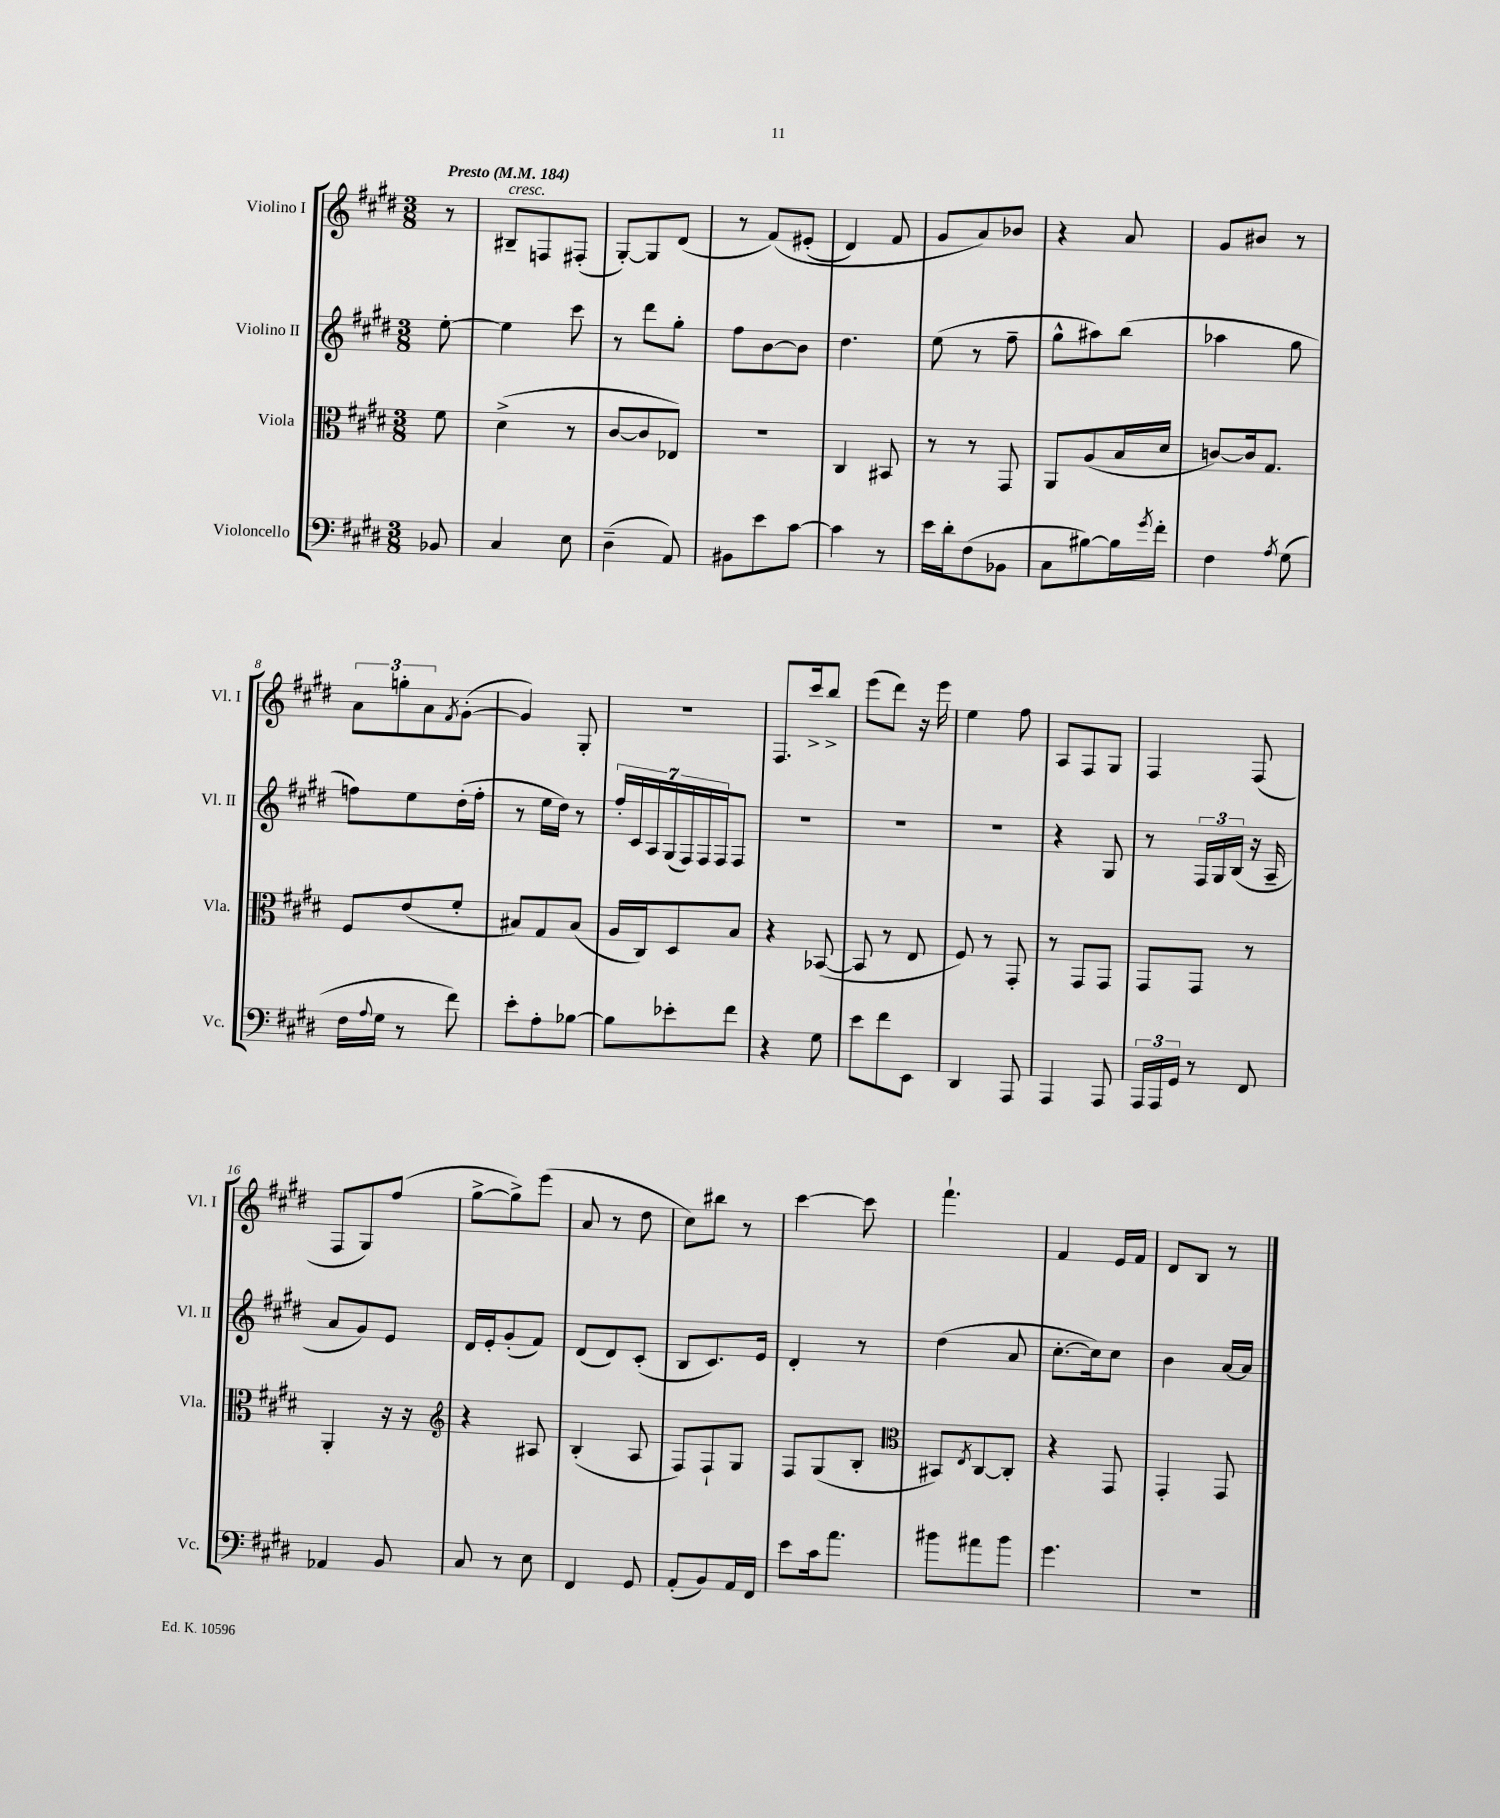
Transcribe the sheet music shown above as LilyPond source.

<<
\new StaffGroup <<
\new Staff = "s0" \with { instrumentName = "Violino I" shortInstrumentName = "Vl. I" } {
    \clef treble \key e \major \numericTimeSignature \time 3/8 \partial 8 \tempo "Presto" 4 = 184
    r8 |
    bis8--^\markup { \italic "cresc." } f8 fis8-.( |
    gis8~-.) gis8 dis'8( |
    r8 fis'8)\( eis'8-.( |
    dis'4) fis'8 |
    gis'8 a'8\) bes'8 |
    r4 a'8 |
    gis'8 bis'8 r8 |
    \tuplet 3/2 { a'8 g''8-. a'8 } \acciaccatura { fis'8 } gis'8~-.( |
    gis'4) gis8-. |
    R4. |
    fis8. cis'''16-> b''8-> |
    e'''8( dis'''8) r16 e'''16 |
    e''4 fis''8 |
    a8 fis8 gis8 |
    fis4 fis8( |
    fis8 gis8) fis''8( |
    gis''8~-> gis''8->) e'''8( |
    a'8 r8 dis''8 |
    cis''8) bis''8 r8 |
    cis'''4~ cis'''8 |
    fis'''4.-! |
    fis'4 e'16 fis'16 |
    dis'8 b8 r8 \bar "|." |
}
\new Staff = "s1" \with { instrumentName = "Violino II" shortInstrumentName = "Vl. II" } {
    \clef treble \key e \major \numericTimeSignature \time 3/8 \partial 8
    e''8~-. |
    e''4 cis'''8 |
    r8 dis'''8 gis''8-. |
    fis''8 b'8~ b'8 |
    dis''4. |
    e''8( r8 fis''8-- |
    gis''8-^ ais''8) b''8( |
    aes''4 gis''8 |
    f''8) e''8 dis''16-.( f''16-. |
    r8 e''16 dis''16) r8 |
    \tuplet 7/4 { fis''16-. cis'16 a16 gis16( fis16) fis16 fis16 } fis8 |
    R4. |
    R4. |
    R4. |
    r4 gis8 |
    r8 \tuplet 3/2 { fis16 gis16 b16( } r16 a16-- |
    a'8 gis'8) e'8 |
    dis'16 e'16-. gis'8-.( fis'8) |
    dis'8( dis'8) cis'8-.( |
    b8 cis'8.) e'16 |
    dis'4-. r8 |
    dis''4( a'8 |
    cis''8.~-. cis''16) cis''8 |
    b'4 a'16~ a'16 \bar "|." |
}
\new Staff = "s2" \with { instrumentName = "Viola" shortInstrumentName = "Vla." } {
    \clef alto \key e \major \numericTimeSignature \time 3/8 \partial 8
    fis'8 |
    dis'4->( r8 |
    cis'8~ cis'8 ees8) |
    R4. |
    cis4 bis,8 |
    r8 r8 gis,8 |
    a,8 a8( b16 dis'16 |
    c'8~) c'16 gis8. |
    fis8 e'8( fis'8-. |
    bis8) gis8 bis8( |
    a16 cis16) dis8 b8 |
    r4 bes,8~( |
    bes,8 r8 e8 |
    fis8) r8 gis,8-. |
    r8 gis,8 gis,8 |
    gis,8 gis,8 r8 |
    a,4-. r16 r16 |
    \clef treble r4 ais8 |
    b4-.( a8 |
    fis8) fis8-! gis8 |
    fis8 gis8( b8-. |
    \clef alto bis,8) \acciaccatura { e8 } cis8~ cis8-. |
    r4 gis,8 |
    gis,4-. gis,8 \bar "|." |
}
\new Staff = "s3" \with { instrumentName = "Violoncello" shortInstrumentName = "Vc." } {
    \clef bass \key e \major \numericTimeSignature \time 3/8 \partial 8
    bes,8 |
    cis4 e8 |
    dis4--( a,8) |
    bis,8 e'8 cis'8~ |
    cis'4 r8 |
    e'16 dis'16-. fis8( bes,8 |
    cis8 bis8~) bis16 \acciaccatura { gis'8 } fis'16-. |
    fis4 \acciaccatura { a8 } gis8( |
    fis16 \appoggiatura { a8 } gis16 r8 fis'8) |
    e'8-. a8-. bes8~ |
    bes8 ees'8-. fis'8 |
    r4 gis8 |
    e'8 fis'8 e,8 |
    dis,4 a,,8 |
    a,,4 a,,8 |
    \tuplet 3/2 { a,,16 a,,16 gis,16 } r8 fis,8 |
    aes,4 b,8 |
    cis8 r8 e8 |
    fis,4 gis,8 |
    a,8-.( b,8) a,16 fis,16 |
    e'8 cis'16 a'8. |
    bis'8 ais'8 bis'8 |
    gis'4. |
    R4. \bar "|." |
}
>>
>>
